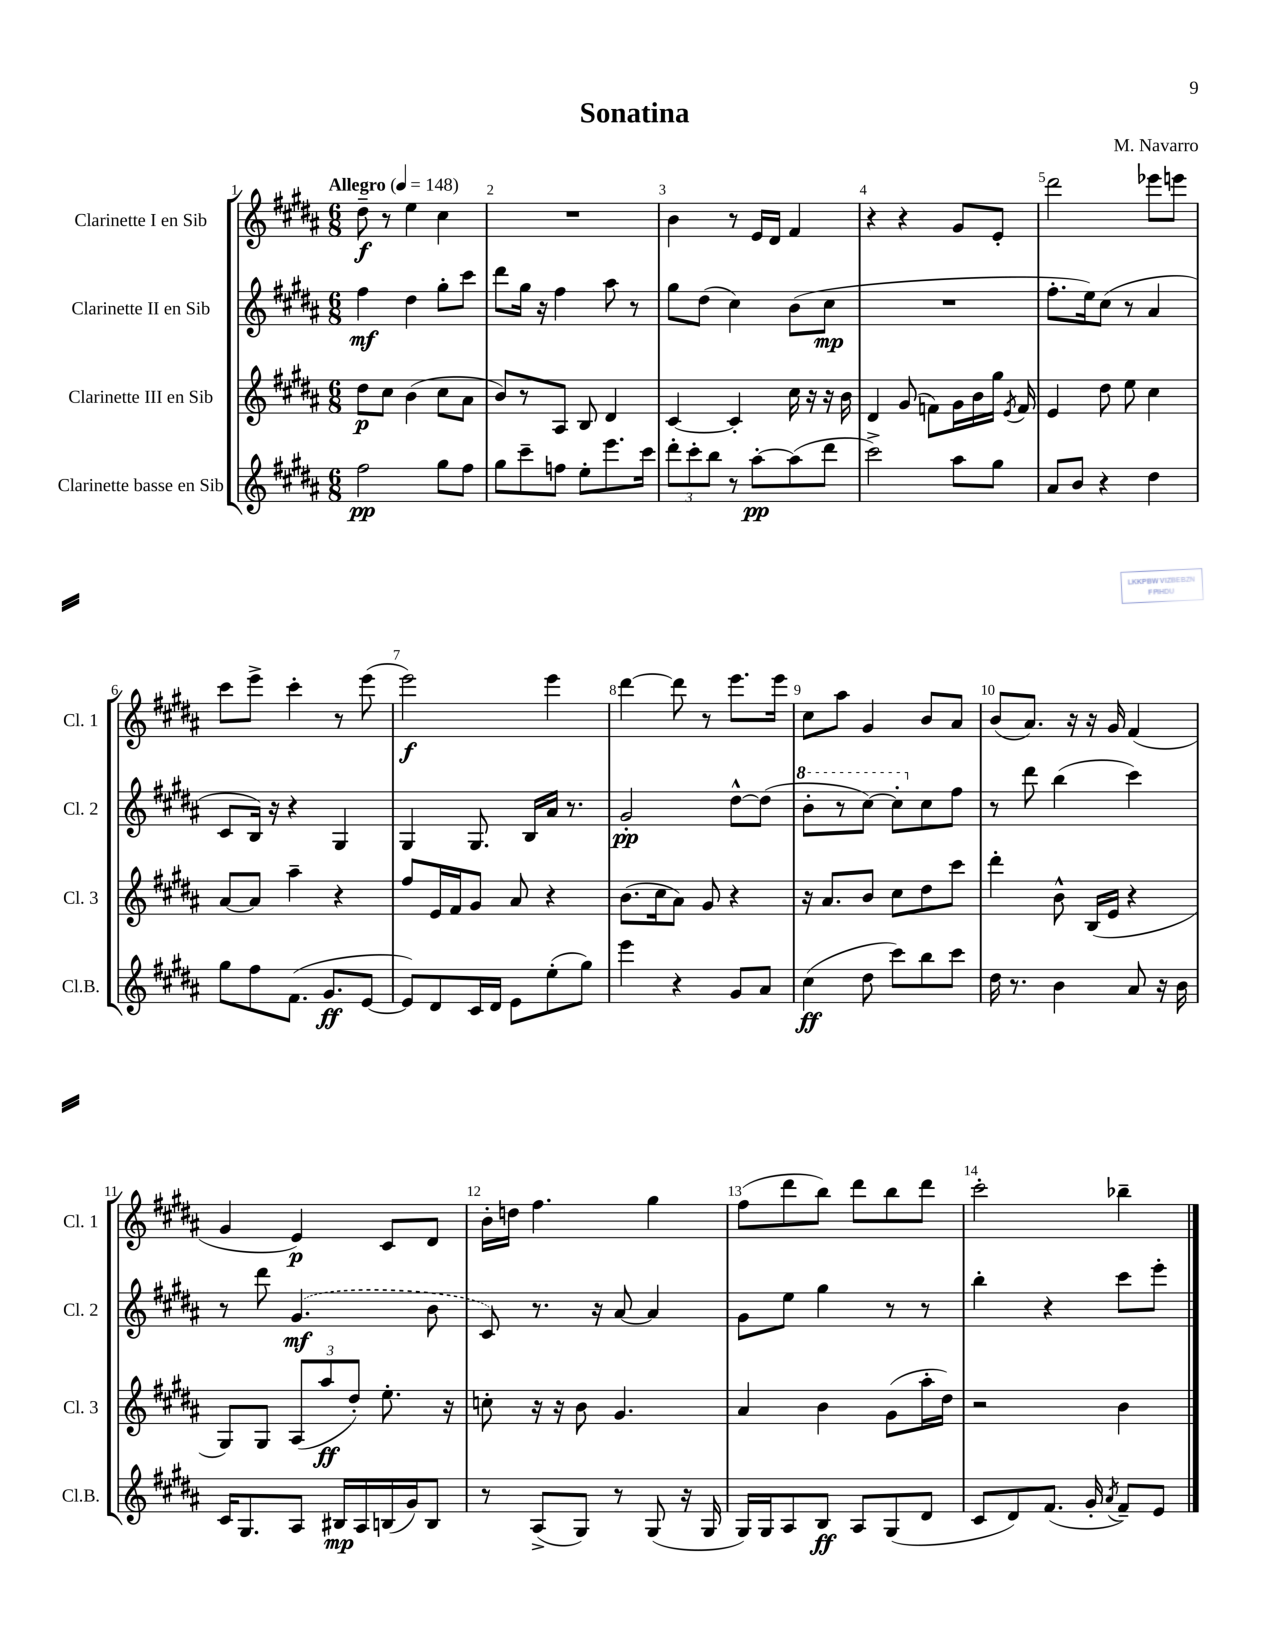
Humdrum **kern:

**kern	**kern	**kern	**kern
*staff4	*staff3	*staff2	*staff1
*clefG2	*clefG2	*clefG2	*clefG2
*k[f#c#g#d#a#]	*k[f#c#g#d#a#]	*k[f#c#g#d#a#]	*k[f#c#g#d#a#]
*M6/8	*M6/8	*M6/8	*M6/8
*MM148	*MM148	*MM148	*MM148
2ff#\	8dd#\L	4ff#\	8dd#~\
.	8cc#\J	.	8r
.	(4b\	4dd#\	4ee\
8gg#\L	8cc#\L	8gg#'\L	4cc#\
8ff#\J	8a#\J	8ccc#\J	.
=	=	=	=
8gg#\L	8b/L)	8ddd#\L	2.r
8ccc#~\	8r	16gg#\Jk	.
.	.	16r	.
8ff\J	8A#/J	4ff#\	.
8ee'\L	8B/	.	.
8.eee\	4d#/	8aa#\	.
.	.	8r	.
16ccc#\Jk	.	.	.
=	=	=	=
12ddd#'\L	[4c#/	8gg#\L	4b\
12ccc#'\	.	.	.
.	.	(8dd#\J	.
12bb\J	.	.	.
8r	4c#'/]	4cc#\)	8r
[8aa#'\L	.	.	16e/LL
.	.	.	16d#/JJ
(8aa#\]	16cc#\	(8b\L	4f#/
.	16r	.	.
8ddd#\J	16r	8cc#\J	.
.	16b\	.	.
=	=	=	=
2ccc#^\)	4d#/	2.r	4r
.	(8g#/	.	4r
.	8f\L)	.	.
8aa#\L	16g#\L	.	8g#/L
.	16b\	.	.
8gg#\J	16gg#\JJ	.	8e'/J
.	8qe/	.	.
.	16f/	.	.
=	=	=	=
8a#/L	4e/	8.ff#'\L	2ddd#\
8b/J	.	.	.
.	.	16ee\k)	.
4r	8dd#\	(8cc#\J	.
.	8ee\	8r	.
4dd#\	4cc#\	4a#/	8eee-\L
.	.	.	8eee\J
=	=	=	=
8gg#\L	[8a#/L	8c#/L	8ccc#\L
8ff#\	8a#/]J	16B/Jk)	8eee^\J
.	.	16r	.
(8.f#\J	4aa#~\	4r	4ccc#'\
8.g#/L	.	.	.
.	4r	4G#/	8r
[8e/J	.	.	(8eee\
=	=	=	=
8e/]L)	8ff#/L	4G#/	2eee\)
8d#/	16e/L	.	.
.	16f#/J	.	.
16c#/L	8g#/J	8.G#/	.
16d#/JJ	.	.	.
8e\L	8a#/	.	.
.	.	16B/LL	.
(8ee'\	4r	16a#/JJ	4eee\
.	.	8.r	.
8gg#\J)	.	.	.
=	=	=	=
4eee\	(8.b\L	2g#'/	[4ddd#\
.	16cc#\k	.	.
4r	8a#\J)	.	8ddd#\]
.	8g#/	.	8r
8g#/L	4r	[8dd#^^\L	8.eee\L
8a#/J	.	(8dd#\]J	.
.	.	.	16eee\Jk
=	=	=	=
(4cc#\	16r	8bb'\L	8cc#\L
.	8.a#/L	.	.
.	.	8r	8aa#\J
8dd#\	8b/J	[8ccc#\J)	4g#/
8ccc#\L)	8cc#\L	8ccc#'\]L	.
8bb\	8dd#\	8cc#\	8b/L
8ccc#\J	8ccc#\J	8ff#\J	8a#/J
=	=	=	=
16dd#\	4ddd#'\	8r	(8b/L
8.r	.	.	.
.	.	8ddd#\	8.a#/J)
4b\	8b^^\	(4bb\	.
.	.	.	16r
.	(16B/LL	.	16r
.	16e/JJ	.	16g#/
8a#/	4r	4ccc#\)	(4f#/
16r	.	.	.
16b\	.	.	.
=	=	=	=
16c#/LK	8G#/L)	8r	4g#/
8.G#/	.	.	.
.	8G#/J	8ddd#\	.
8A#/J	(12A#/L	(4.g#/	4e/)
.	12aa#/	.	.
16B#/LL	.	.	.
.	12dd#'/J)	.	.
16A#/	.	.	.
(16B/	8.ee'\	.	8c#/L
16g#/J)	.	.	.
8B/J	.	8b\	8d#/J
.	16r	.	.
=	=	=	=
8r	8cc'\	8c#/)	16b'\LL
.	.	.	16dd\JJ
(8A#^/L	16r	8.r	4.ff#\
.	16r	.	.
8G#/J)	8b\	.	.
.	.	16r	.
8r	4.g#/	[8a#/	.
(8G#/	.	4a#/]	4gg#\
16r	.	.	.
16G#/	.	.	.
=	=	=	=
16G#/LL)	4a#/	8g#\L	(8ff#\L
16G#/J	.	.	.
8A#/	.	8ee\J	8ddd#\
8B/J	4b\	4gg#\	8bb\J)
8A#/L	.	.	8ddd#\L
(8G#/	(8g#\L	8r	8bb\
8d#/J	16aa#'\L	8r	8ddd#\J
.	16dd#\JJ)	.	.
=	=	=	=
8c#/L	2r	4bb'\	2ccc#'\
8d#/)	.	.	.
(8.f#/J	.	4r	.
16g#'/	.	.	.
8qa#/	.	.	.
8f#~/L)	4b\	8ccc#\L	4bb-~\
8e/J	.	8eee'\J	.
==	==	==	==
*-	*-	*-	*-
